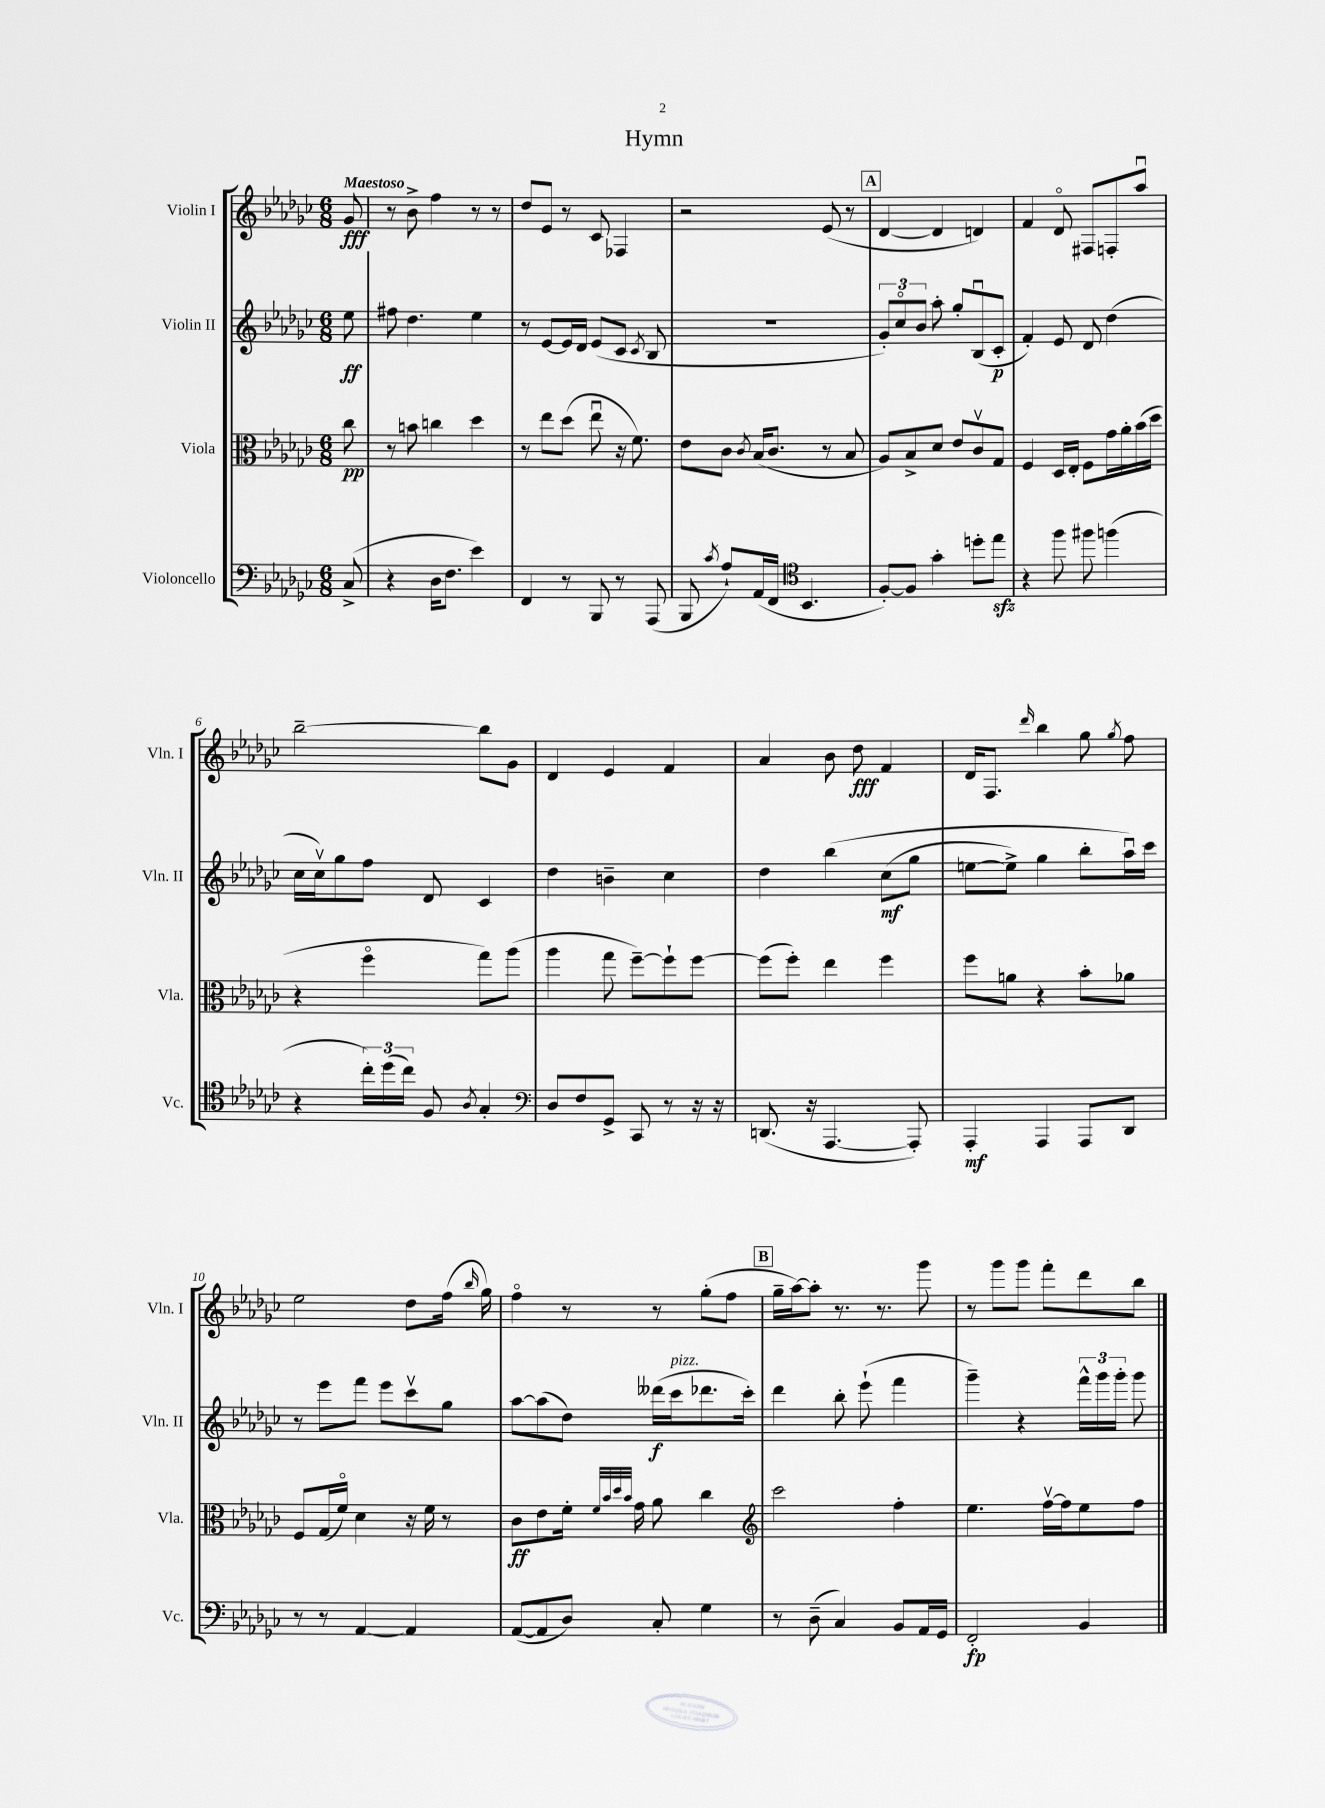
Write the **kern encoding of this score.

**kern	**dynam	**kern	**dynam	**kern	**dynam	**kern	**dynam
*part4	*part4	*part3	*part3	*part2	*part2	*part1	*part1
*staff4	*staff4	*staff3	*staff3	*staff2	*staff2	*staff1	*staff1
*I"Violoncello	*	*I"Viola	*	*I"Violin II	*	*I"Violin I	*
*I'Vc.	*	*I'Vla.	*	*I'Vln. II	*	*I'Vln. I	*
*clefF4	*	*clefC3	*	*clefG2	*	*clefG2	*
*k[b-e-a-d-g-c-]	*	*k[b-e-a-d-g-c-]	*	*k[b-e-a-d-g-c-]	*	*k[b-e-a-d-g-c-]	*
*M6/8	*	*M6/8	*	*M6/8	*	*M6/8	*
=	=	=	=	=	=	=	=
!	!	!	!	!	!	!LO:TX:a:B:t=Maestoso	!
(8C-^/	.	8cc-\	pp	8ee-\	ff	8g-/	fff
=1	=1	=1	=1	=1	=1	=1	=1
4r	.	8r	.	8ff#X\	.	8r	.
.	.	8bn\	.	4.dd-\	.	8b-^\	.
16D-\KL	.	4ccn\	.	.	.	4ff\	.
8.F\J	.	.	.	.	.	.	.
4e-\)	.	4dd-\	.	4ee-\	.	8r	.
.	.	.	.	.	.	8r	.
=2	=2	=2	=2	=2	=2	=2	=2
4FF/	.	8r	.	8r	.	8dd-/L	.
.	.	8ee-\L	.	[8e-/L	.	8e-/J	.
8r	.	(8dd-\J	.	16e-/L]	.	8r	.
.	.	.	.	16d-/JJ	.	.	.
8BBB-/	.	8ee-u\	.	(8e-/L	.	8c-/	.
8r	.	16r	.	8c-/J	.	4F-X/	.
.	.	8.f\)	.	.	.	.	.
.	.	.	.	8qc-/	.	.	.
(8AAA-/	.	.	.	8B-/	.	.	.
=3	=3	=3	=3	=3	=3	=3	=3
8BBB-/	.	8e-\L	.	2.r	.	2r	.
8qc-/	.	.	.	.	.	.	.
8A-`/L)	.	8c-\J	.	.	.	.	.
.	.	8qc-/	.	.	.	.	.
(16AA-/L	.	(16B-/KL	.	.	.	.	.
16FF/JJ	.	8.c-/J	.	.	.	.	.
*clefC4	*	*	*	*	*	*	*
4.BB-/	.	.	.	.	.	.	.
.	.	8r	.	.	.	(8e-/	.
.	.	8B-/	.	.	.	8r	.
!!LO:REH:place=s1:t=A
=4	=4	=4	=4	=4	=4	=4	=4
[8F'/L)	.	8A-/L)	.	12g-'/L)	.	[4d-/	.
.	.	.	.	12cc-/	.	.	.
8F/J]	.	8B-^/	.	.	.	.	.
.	.	.	.	12b-/J	.	.	.
4g-'\	.	8d-/J	.	8aa-'\	.	4d-/]	.
.	.	8e-/L	.	8gg-'/L	.	.	.
8ddn'\L	.	8c-v/	.	(8B-u/	.	4dn/)	.
8ee-zz\J	.	8G-/J	.	8c-'/J	p	.	.
=5	=5	=5	=5	=5	=5	=5	=5
4r	.	4F/	.	4f'/)	.	4f/	.
8ff\	.	16D-/LL	.	8e-/	.	8d-/	.
.	.	16E-'/JJ	.	.	.	.	.
8ff#X\	.	8F\L	.	8d-/	.	8F#X/L	.
(4ffn\	.	16g-\L	.	(4dd-\	.	8Fn'/	.
.	.	16a-'\	.	.	.	.	.
.	.	(16b-\	.	.	.	8aa-u/J	.
.	.	16dd-\JJ	.	.	.	.	.
!!LO:LB:g=z
=6	=6	=6	=6	=6	=6	=6	=6
4r	.	4r	.	16cc-\LL	.	[2bb-~\	.
.	.	.	.	16cc-v\J)	.	.	.
.	.	.	.	8gg-\	.	.	.
24cc-'\LL)	.	4ff\	.	8ff\J	.	.	.
(24dd-\	.	.	.	.	.	.	.
24cc-\JJ)	.	.	.	.	.	.	.
8F/	.	.	.	8d-/	.	.	.
8qA-/	.	.	.	.	.	.	.
4G-'/	.	8gg-\L)	.	4c-/	.	8bb-\L]	.
.	.	(8aa-\J	.	.	.	8g-\J	.
=7	=7	=7	=7	=7	=7	=7	=7
*clefF4	*	*	*	*	*	*	*
8D-/L	.	4aa-\	.	4dd-\	.	4d-/	.
8F/	.	.	.	.	.	.	.
8GG-^/J	.	8gg-\	.	4bn~\	.	4e-/	.
8CC-/	.	[8ff~\L)	.	.	.	.	.
8r	.	8ff`\]	.	4cc-\	.	4f/	.
16r	.	[8ff\J	.	.	.	.	.
16r	.	.	.	.	.	.	.
=8	=8	=8	=8	=8	=8	=8	=8
(8.DDn/	.	(8ff\L]	.	4dd-\	.	4a-/	.
.	.	8ff'\J)	.	.	.	.	.
16r	.	.	.	.	.	.	.
[4.AAA-/	.	4ee-\	.	(4bb-\	.	8b-\	.
.	.	.	.	.	.	8dd-\	fff
.	.	4ff\	.	(8cc-\L	mf	4f/	.
8AAA-'/])	.	.	.	8gg-\J	.	.	.
=9	=9	=9	=9	=9	=9	=9	=9
4AAA-'/	mf	8ff\L	.	[8een\L	.	16d-/KL	.
.	.	.	.	.	.	8.F/J	.
.	.	8an\J	.	8ee^\J])	.	.	.
.	.	.	.	.	.	16qqddd-/	.
4AAA-/	.	4r	.	4gg-\	.	4bb-\	.
8AAA-/L	.	8b-'\L	.	8bb-'\L	.	8gg-\	.
.	.	.	.	.	.	8qgg-/	.
8DD-/J	.	8a-X\J	.	16aa-u\L)	.	8ff\	.
.	.	.	.	16ccc-\JJ	.	.	.
!!LO:LB:g=z
=10	=10	=10	=10	=10	=10	=10	=10
8r	.	8F/L	.	8r	.	2ee-\	.
8r	.	(16G-/L	.	8eee-\L	.	.	.
.	.	16f/JJ)	.	.	.	.	.
[4AA-/	.	4d-\	.	8fff\J	.	.	.
.	.	.	.	8eee-\L	.	.	.
4AA-/]	.	16r	.	8ccc-v\	.	8dd-\L	.
.	.	16f\	.	.	.	.	.
.	.	8r	.	8gg-\J	.	(16ff\Jk	.
.	.	.	.	.	.	16qqbb-/	.
.	.	.	.	.	.	16gg-\)	.
=11	=11	=11	=11	=11	=11	=11	=11
([8AA-/L	.	8c-\L	ff	[8aa-\L	.	4ff\	.
8AA-/]	.	8e-\	.	(8aa-\]	.	.	.
8D-/J)	.	16f'\Jk	.	8dd-\J)	.	8r	.
.	.	32qqf/LLL	.	.	.	.	.
.	.	32qqb-/	.	.	.	.	.
.	.	32qqdd-/	.	.	.	.	.
.	.	32qqb-/JJJ	.	.	.	.	.
.	.	16g-\	.	.	.	.	.
8C-'/	.	8a-\	.	(16ddd--X\LL	f	8r	.
!	!	!	!	!LO:TX:a:i:t=pizz.	!	!	!
.	.	.	.	16ccc-\J	.	.	.
4G-\	.	4cc-\	.	8.ddd-X\	.	(8gg-'\L	.
.	.	.	.	.	.	8ff\J	.
.	.	.	.	16ccc-'\Jk)	.	.	.
!!LO:REH:place=s1:t=B
=12	=12	=12	=12	=12	=12	=12	=12
*	*	*clefG2	*	*	*	*	*
8r	.	2ccc-\	.	4ddd-\	.	16gg-~\LL	.
.	.	.	.	.	.	[16aa-\J)	.
(8D-~\	.	.	.	.	.	8aa-'\J]	.
4C-/)	.	.	.	8bb-'\	.	8.r	.
.	.	.	.	(8eee-`\	.	.	.
.	.	.	.	.	.	8.r	.
8BB-/L	.	4ff'\	.	4fff\	.	.	.
16AA-/L	.	.	.	.	.	8ggg-\	.
16GG-/JJ	.	.	.	.	.	.	.
=13	=13	=13	=13	=13	=13	=13	=13
2FF'/	fp	4.ee-\	.	4ggg-~\)	.	8r	.
.	.	.	.	.	.	8ggg-\L	.
.	.	.	.	4r	.	8ggg-\J	.
.	.	[16ffv\LL	.	.	.	8fff'\L	.
.	.	16ff\J]	.	.	.	.	.
4BB-/	.	8ee-\	.	24fff^^\LL	.	8ddd-\	.
.	.	.	.	24ggg-\	.	.	.
.	.	.	.	24ggg-'\JJ	.	.	.
.	.	8ff\J	.	8ggg-\	.	8bb-\J	.
==	==	==	==	==	==	==	==
*-	*-	*-	*-	*-	*-	*-	*-
